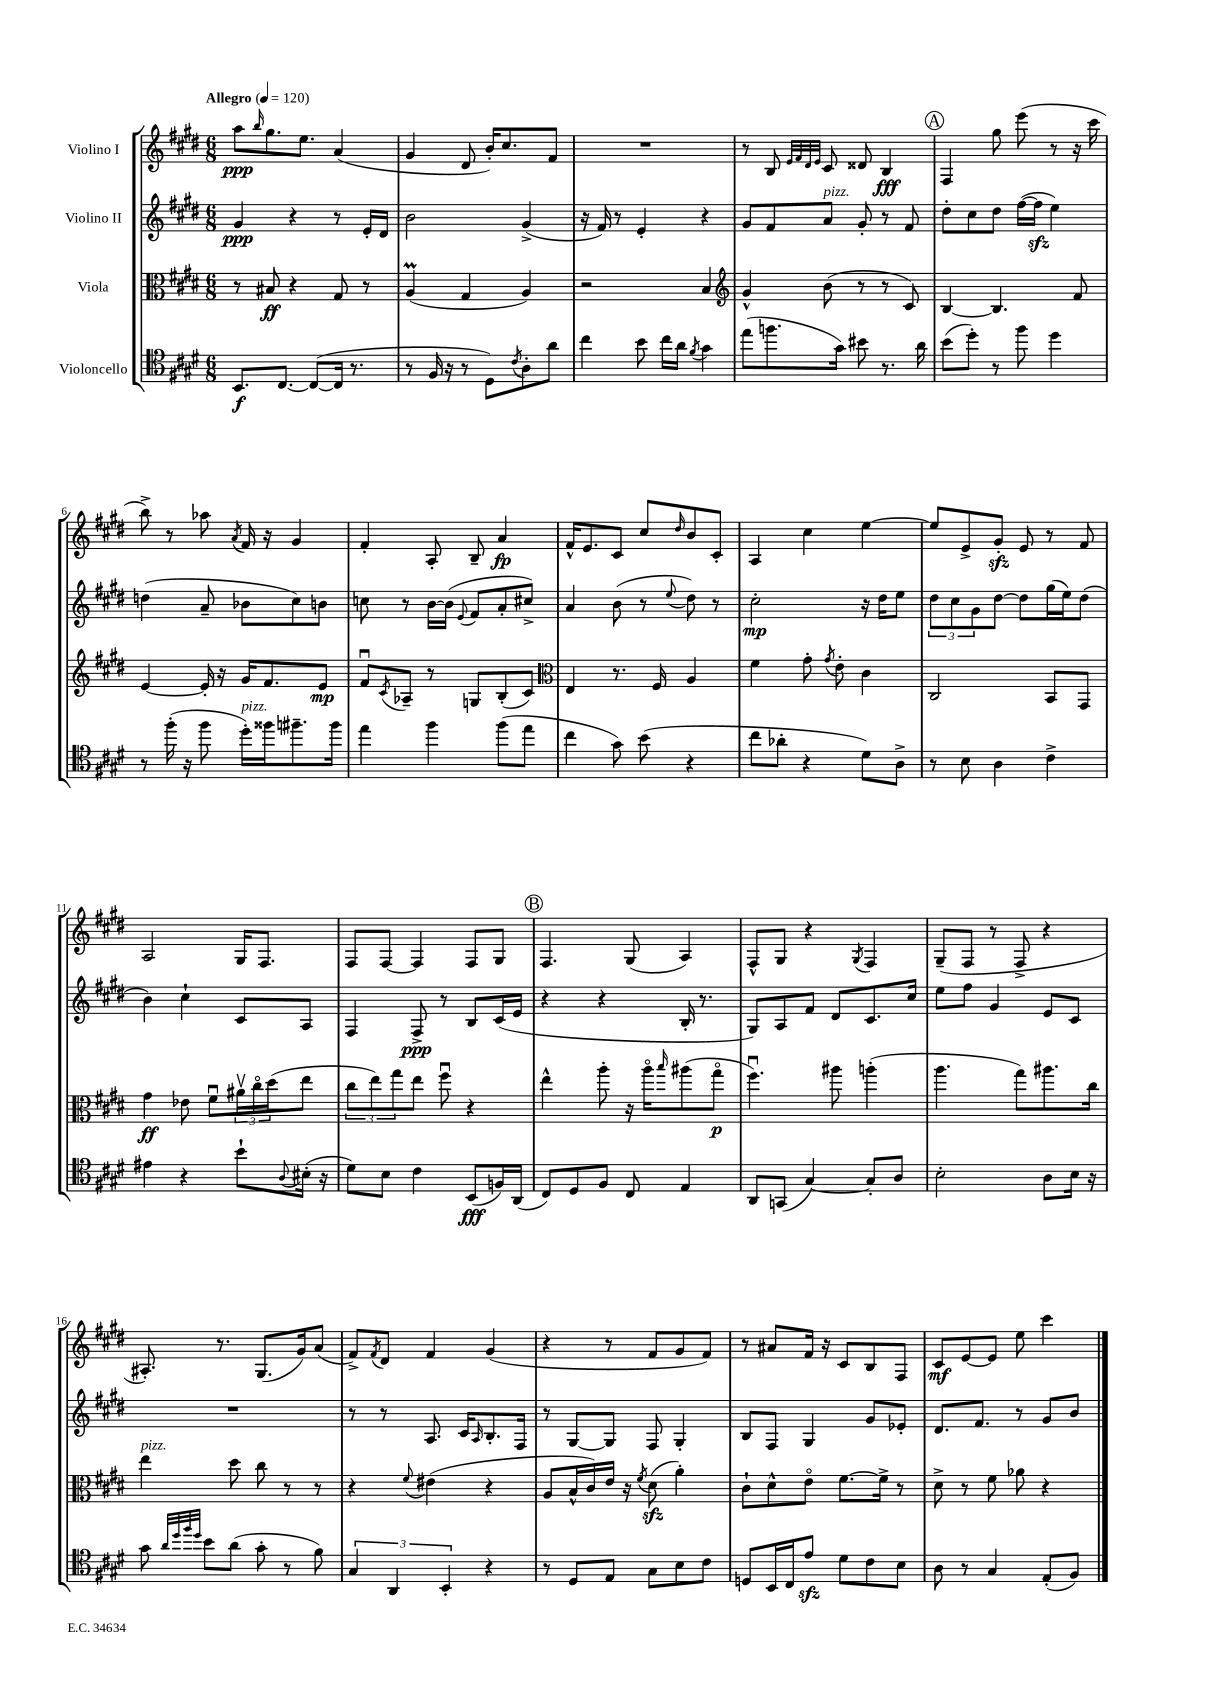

**kern	**dynam	**kern	**dynam	**kern	**dynam	**kern	**dynam
*part4	*part4	*part3	*part3	*part2	*part2	*part1	*part1
*staff4	*staff4	*staff3	*staff3	*staff2	*staff2	*staff1	*staff1
*I"Violoncello	*	*I"Viola	*	*I"Violino II	*	*I"Violino I	*
*clefC4	*	*clefC3	*	*clefG2	*	*clefG2	*
*k[f#c#g#d#]	*	*k[f#c#g#d#]	*	*k[f#c#g#d#]	*	*k[f#c#g#d#]	*
*M6/8	*	*M6/8	*	*M6/8	*	*M6/8	*
*MM120	*	*MM120	*	*MM120	*	*MM120	*
=1	=1	=1	=1	=1	=1	=1	=1
!	!	!	!	!	!	!LO:TX:a:B:t=Allegro	!
8.BB/L	f	8r	.	4g#/	ppp	8aa\L	ppp
.	.	.	.	.	.	16qqbb/	.
.	.	8B#X/	ff	.	.	8.gg#\	.
[8.C#/J	.	.	.	.	.	.	.
.	.	4r	.	4r	.	.	.
.	.	.	.	.	.	8.ee\J	.
(8C#/L_	.	.	.	.	.	.	.
16C#/Jk]	.	8G#/	.	8r	.	(4a/	.
8.r	.	.	.	.	.	.	.
.	.	8r	.	16e'/LL	.	.	.
.	.	.	.	16d#/JJ	.	.	.
=2	=2	=2	=2	=2	=2	=2	=2
8r	.	(4AM/	.	2b\	.	4g#/	.
16F#/	.	.	.	.	.	.	.
16r	.	.	.	.	.	.	.
8r	.	4G#/	.	.	.	8d#/	.
8D#\L)	.	.	.	.	.	16b'/KL)	.
.	.	.	.	.	.	8.cc#/	.
8qc#/	.	.	.	.	.	.	.
8A'\	.	4A/)	.	(4g#^/	.	.	.
8a\J	.	.	.	.	.	8f#/J	.
=3	=3	=3	=3	=3	=3	=3	=3
4cc#\	.	2r	.	16r	.	2.r	.
.	.	.	.	16f#/)	.	.	.
.	.	.	.	8r	.	.	.
8b\	.	.	.	4e'/	.	.	.
16cc#\LL	.	.	.	.	.	.	.
16a\JJ	.	.	.	.	.	.	.
8qf#/	.	.	.	.	.	.	.
4g#\	.	4B/	.	4r	.	.	.
=4	=4	=4	=4	=4	=4	=4	=4
*	*	*clefG2	*	*	*	*	*
(8ee\L	.	4g#^^/	.	8g#/L	.	8r	.
8.ffn\	.	.	.	8f#/	.	8B/	.
.	.	.	.	.	.	32qqe/LLL	.
.	.	.	.	.	.	32qqf#/	.
.	.	.	.	.	.	32qqd#/	.
.	.	.	.	.	.	32qqe/JJJ	.
!	!	!	!	!LO:TX:a:i:t=pizz.	!	!	!
.	.	(8b\	.	8a/J	.	8c#/	.
16g#\Jk)	.	.	.	.	.	.	.
8b#X\	.	8r	.	8g#'/	.	8d##X/	.
8.r	.	8r	.	8r	.	4B/	fff
.	.	8c#/)	.	8f#/	.	.	.
16a\	.	.	.	.	.	.	.
!!LO:REH:place=s1:t=A
=5	=5	=5	=5	=5	=5	=5	=5
(8b\L	.	[4B/	.	8dd#'\L	.	4F#/	.
8dd#'\J)	.	.	.	8cc#\	.	.	.
8r	.	4.B/]	.	8dd#\J	.	8gg#\	.
8ff#\	.	.	.	([16ff#\LL	.	(8eee\	.
.	.	.	.	16ff#zz\JJ]	.	.	.
4dd#\	.	.	.	4ee\)	.	8r	.
.	.	8f#/	.	.	.	16r	.
.	.	.	.	.	.	16ccc#\	.
!!LO:LB:g=z
=6	=6	=6	=6	=6	=6	=6	=6
8r	.	[4e/	.	(4ddn\	.	8bb^\)	.
(16ff#'\	.	.	.	.	.	8r	.
16r	.	.	.	.	.	.	.
8ff#\	.	16e'/]	.	8a~/	.	8aa-X\	.
.	.	16r	.	.	.	.	.
.	.	.	.	.	.	8qa/	.
!LO:TX:a:i:t=pizz.	!	!	!	!	!	!	!
16dd#'\LL)	.	16g#/KL	.	8b-X\L	.	16f#/	.
16ff##X\J	.	8.f#/	.	.	.	16r	.
8.ff#X~\	.	.	.	8cc#\)	.	4g#/	.
.	.	8e/J	mp	8bn\J	.	.	.
16ff#\Jk	.	.	.	.	.	.	.
=7	=7	=7	=7	=7	=7	=7	=7
4ee\	.	8f#u/L	.	8ccn\	.	4f#'/	.
.	.	8qc#/	.	.	.	.	.
.	.	8A-X~/J	.	8r	.	.	.
4ff#\	.	8r	.	[16b\LL	.	8A'/	.
.	.	.	.	(16b\JJ]	.	.	.
.	.	.	.	8qqe/	.	.	.
.	.	8Gn/L	.	8f#/L	.	8B~/	.
(8ff#\L	.	(8B'/	.	8a'/	.	4a/	fp
8ee\J	.	8c#/J)	.	8cc#X^/J)	.	.	.
=8	=8	=8	=8	=8	=8	=8	=8
*	*	*clefC3	*	*	*	*	*
4cc#\	.	4E/	.	4a/	.	16f#^^/KL	.
.	.	.	.	.	.	8.e/	.
8g#\)	.	8.r	.	(8b\	.	8c#/J	.
(8b\	.	.	.	8r	.	8cc#/L	.
.	.	16F#/	.	.	.	.	.
.	.	.	.	8qqee/	.	16qqdd#/	.
4r	.	4A/	.	8dd#\)	.	8b/	.
.	.	.	.	8r	.	8c#'/J	.
=9	=9	=9	=9	=9	=9	=9	=9
8cc#\L	.	4f#\	.	2cc#'\	mp	4A/	.
8a-X'\J	.	.	.	.	.	.	.
4r	.	8g#'\	.	.	.	4cc#\	.
.	.	8qg#/	.	.	.	.	.
.	.	8e'\	.	.	.	.	.
8d#\L)	.	4c#\	.	16r	.	[4ee\	.
.	.	.	.	16dd#\KL	.	.	.
8A^\J	.	.	.	8ee\J	.	.	.
=10	=10	=10	=10	=10	=10	=10	=10
8r	.	2C#/	.	12dd#\L	.	8ee/L]	.
.	.	.	.	12cc#\	.	.	.
8B\	.	.	.	.	.	8e^/	.
.	.	.	.	12g#\	.	.	.
4A\	.	.	.	[8dd#\J	.	8g#zz'/J	.
.	.	.	.	8dd#\L]	.	8e/	.
4c#^\	.	8BB/L	.	(16gg#\L	.	8r	.
.	.	.	.	16ee\J)	.	.	.
.	.	8GG#/J	.	(8dd#\J	.	8f#/	.
!!LO:LB:g=z
=11	=11	=11	=11	=11	=11	=11	=11
4e#X\	.	4g#\	ff	4b\)	.	2A/	.
4r	.	8e-X\	.	4cc#`\	.	.	.
.	.	8f#u\L	.	.	.	.	.
8b`\L	.	24a#Xv\L	.	8c#/L	.	16G#/KL	.
.	.	24cc#\	.	.	.	.	.
.	.	.	.	.	.	8.F#/J	.
.	.	(24dd#\J	.	.	.	.	.
8qqA/	.	.	.	.	.	.	.
(16B#X'\Jk	.	8ee\J	.	8A/J	.	.	.
16r	.	.	.	.	.	.	.
=12	=12	=12	=12	=12	=12	=12	=12
8d#\L)	.	12cc#\L	.	4F#/	.	8F#/L	.
.	.	12ee\)	.	.	.	.	.
8B\J	.	.	.	.	.	[8F#/J	.
.	.	12gg#\	.	.	.	.	.
4c#\	.	8ee\J	.	8F#^/	ppp	4F#/]	.
.	.	8ff#u\	.	8r	.	.	.
(8BB/L	fff	4r	.	8B/L	.	8F#/L	.
16Fn/L)	.	.	.	(16c#/L	.	8G#/J	.
(16AA/JJ	.	.	.	16e/JJ	.	.	.
!!LO:REH:place=s1:t=B
=13	=13	=13	=13	=13	=13	=13	=13
8C#/L)	.	4ee^^\	.	4r	.	4.F#/	.
8D#/	.	.	.	.	.	.	.
8F#/J	.	8aa'\	.	4r	.	.	.
8C#/	.	16r	.	.	.	(8G#/	.
.	.	16aa\KL	.	.	.	.	.
.	.	16qqbb/	.	.	.	.	.
4E/	.	(8aa#X\	.	16B'/	.	4A/)	.
.	.	.	.	8.r	.	.	.
.	.	8gg#\J	p	.	.	.	.
=14	=14	=14	=14	=14	=14	=14	=14
8AA/L	.	4.ff#u\)	.	8G#/L)	.	8F#^^/L	.
(8GGn/J	.	.	.	8A/	.	8G#/J	.
[4G#/)	.	.	.	8f#/J	.	4r	.
.	.	8aa#X\	.	8d#/L	.	.	.
.	.	.	.	.	.	8qG#/	.
8G#'/L]	.	(4aan'\	.	8.c#/	.	4F#/	.
8A/J	.	.	.	.	.	.	.
.	.	.	.	16cc#/Jk	.	.	.
=15	=15	=15	=15	=15	=15	=15	=15
2B'\	.	4.aa\	.	8ee\L	.	(8G#~/L	.
.	.	.	.	8ff#\J	.	8F#/J	.
.	.	.	.	4g#/	.	8r	.
.	.	8gg#\L)	.	.	.	8F#^/	.
8A\L	.	8.aa#X\	.	8e/L	.	4r	.
16B\Jk	.	.	.	8c#/J	.	.	.
16r	.	16cc#\Jk	.	.	.	.	.
!!LO:LB:g=z
=16	=16	=16	=16	=16	=16	=16	=16
!	!	!LO:TX:a:i:t=pizz.	!	!	!	!	!
8g#\	.	4ee\	.	2.r	.	8.A#X'/)	.
32qqa/LLL	.	.	.	.	.	.	.
32qqdd#/	.	.	.	.	.	.	.
32qqff#/	.	.	.	.	.	.	.
32qqdd#/JJJ	.	.	.	.	.	.	.
8b\L	.	.	.	.	.	.	.
.	.	.	.	.	.	8.r	.
(8a\J	.	8dd#\	.	.	.	.	.
8g#'\	.	8cc#\	.	.	.	(8.G#/L	.
8r	.	8r	.	.	.	.	.
.	.	.	.	.	.	16g#/k)	.
8f#\)	.	8r	.	.	.	(8a/J	.
=17	=17	=17	=17	=17	=17	=17	=17
6G#/	.	4r	.	8r	.	8f#^/L)	.
.	.	.	.	.	.	8qf#/	.
.	.	.	.	8r	.	8d#/J	.
6AA/	.	.	.	.	.	.	.
.	.	8qqf#/	.	.	.	.	.
.	.	(4e#X\	.	8.A/	.	4f#/	.
6BB'/	.	.	.	.	.	.	.
.	.	.	.	16c#/KL	.	.	.
.	.	.	.	16qqA/	.	.	.
4r	.	4r	.	8.B'/	.	(4g#/	.
.	.	.	.	16F#/Jk	.	.	.
=18	=18	=18	=18	=18	=18	=18	=18
8r	.	8A/L	.	8r	.	4r	.
8D#/L	.	16B^^/L	.	[8G#/L	.	.	.
.	.	16c#/)	.	.	.	.	.
8E/J	.	16e/JJ	.	8G#/J]	.	8r	.
.	.	16r	.	.	.	.	.
.	.	8qf#/	.	.	.	.	.
8G#\L	.	(8d#zz\	.	8F#/	.	8f#/L	.
8B\	.	4a'\)	.	4G#'/	.	8g#/	.
8c#\J	.	.	.	.	.	8f#/J)	.
=19	=19	=19	=19	=19	=19	=19	=19
8Dn/L	.	8c#`\L	.	8B/L	.	8r	.
16BB/L	.	8d#^^\	.	8F#/J	.	8a#X/L	.
16C#/J	.	.	.	.	.	.	.
8ezz/J	.	8e\J	.	4G#/	.	16f#/Jk	.
.	.	.	.	.	.	16r	.
8d#\L	.	[8.f#\L	.	.	.	8c#/L	.
8c#\	.	.	.	8g#/L	.	8B/	.
.	.	16f#^\Jk]	.	.	.	.	.
8B\J	.	8r	.	8e-X'/J	.	8F#/J	.
=20	=20	=20	=20	=20	=20	=20	=20
8A\	.	8d#^\	.	8.d#/L	.	8c#/L	mf
8r	.	8r	.	.	.	[8e/	.
.	.	.	.	8.f#/J	.	.	.
4G#/	.	8f#\	.	.	.	8e/J]	.
.	.	8a-X\	.	8r	.	8ee\	.
(8E'/L	.	4r	.	8g#/L	.	4ccc#\	.
8F#/J)	.	.	.	8b/J	.	.	.
==	==	==	==	==	==	==	==
*-	*-	*-	*-	*-	*-	*-	*-
